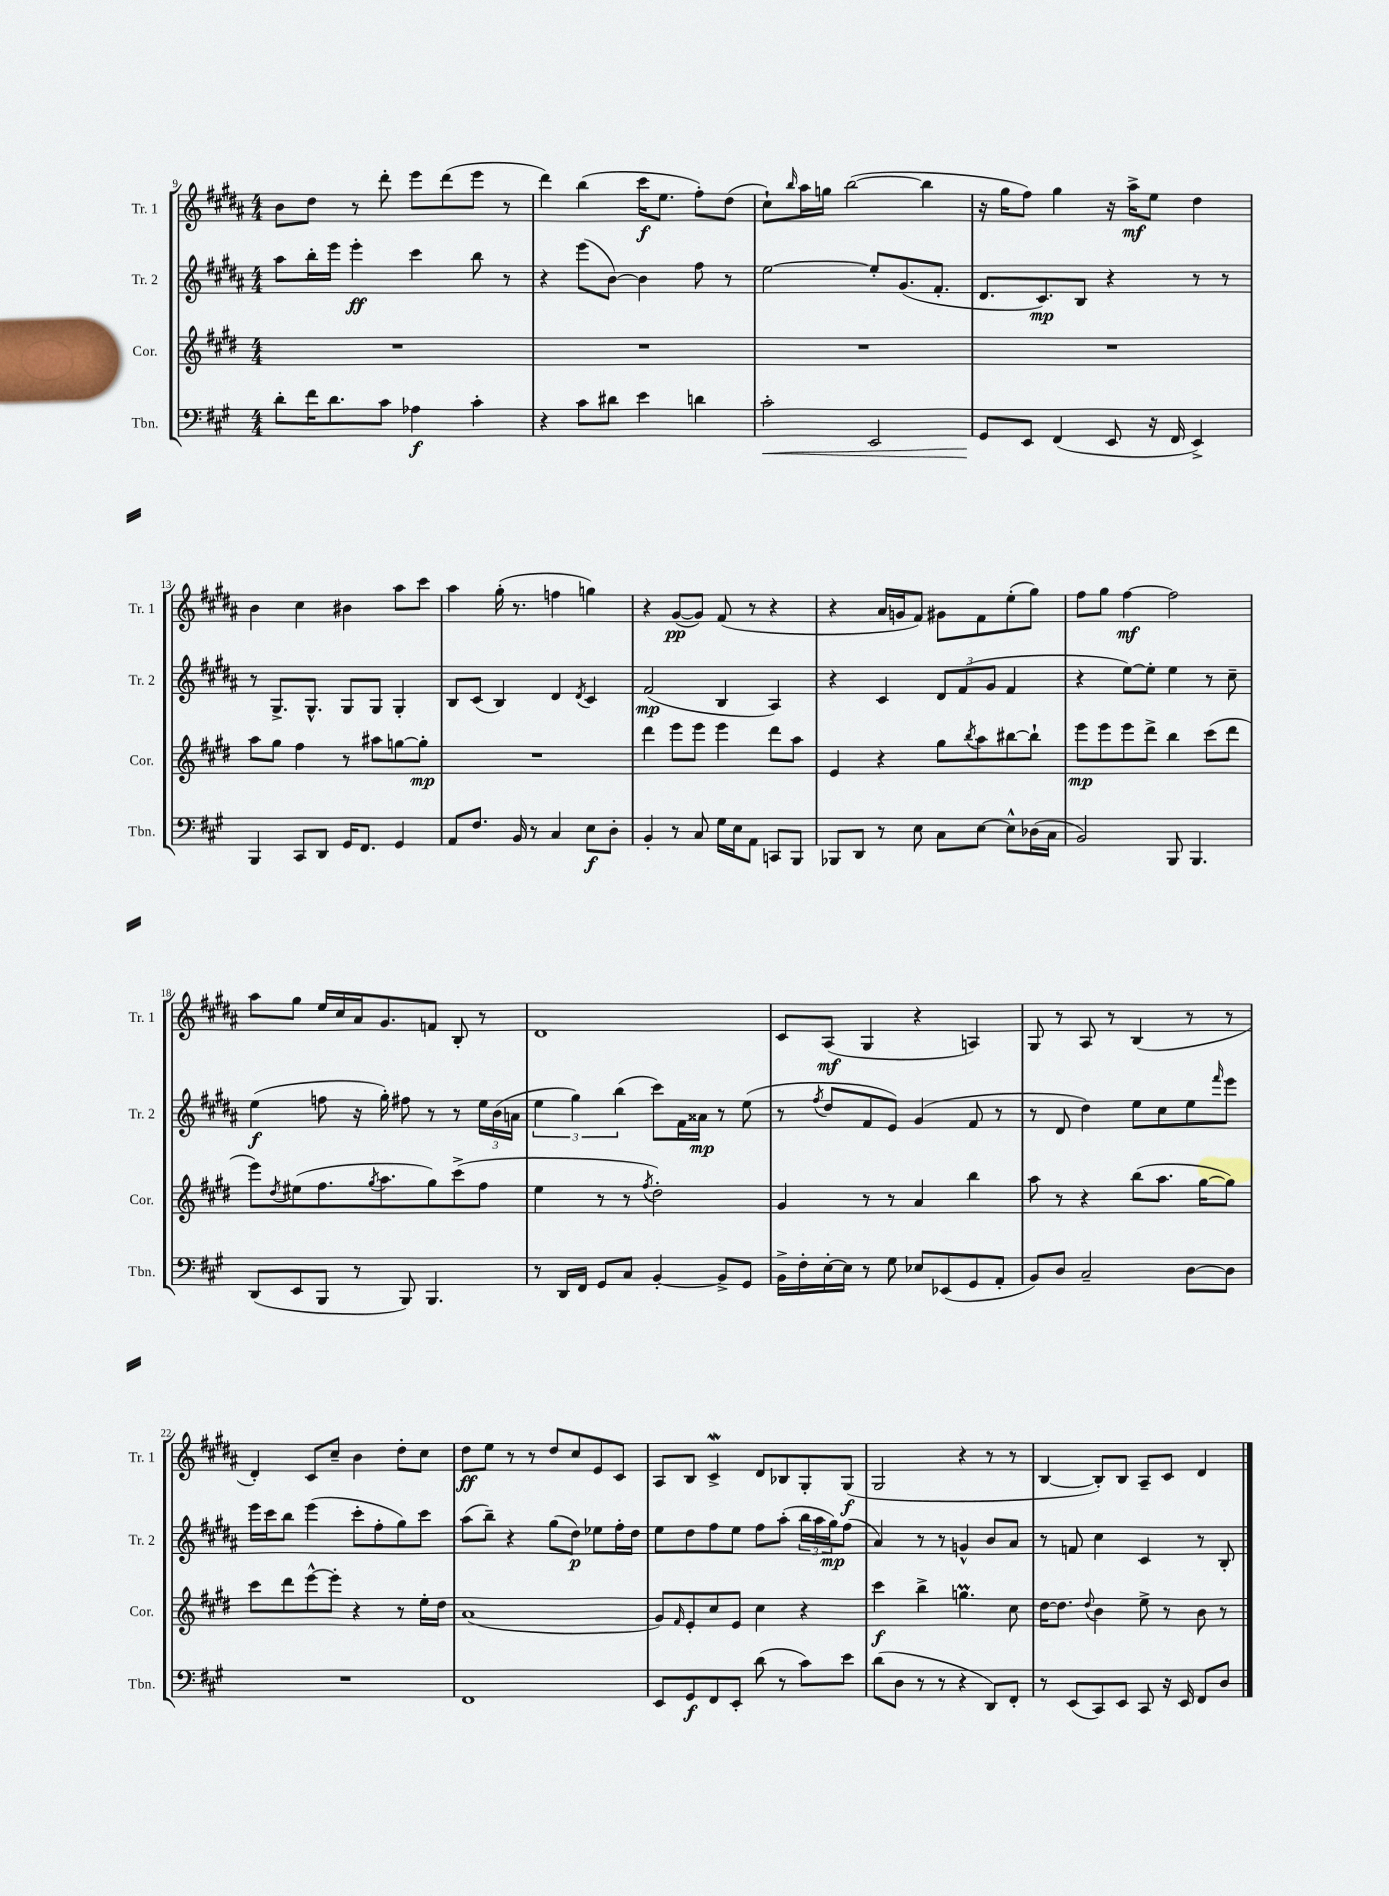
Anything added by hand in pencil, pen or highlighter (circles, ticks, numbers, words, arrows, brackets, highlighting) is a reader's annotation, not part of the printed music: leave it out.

**kern	**dynam	**kern	**dynam	**kern	**dynam	**kern	**dynam
*part4	*part4	*part3	*part3	*part2	*part2	*part1	*part1
*staff4	*staff4	*staff3	*staff3	*staff2	*staff2	*staff1	*staff1
*I"Tbn.	*	*I"Cor.	*	*I"Tr. 2	*	*I"Tr. 1	*
*I'Tbn.	*	*I'Cor.	*	*I'Tr. 2	*	*I'Tr. 1	*
*clefF4	*	*clefG2	*	*clefG2	*	*clefG2	*
*k[f#c#g#]	*	*k[f#c#g#d#]	*	*k[f#c#g#d#a#]	*	*k[f#c#g#d#a#]	*
*M4/4	*	*M4/4	*	*M4/4	*	*M4/4	*
=9	=9	=9	=9	=9	=9	=9	=9
8d'\L	.	1r	.	8aa#\L	.	8b\L	.
16f#\K	.	.	.	16bb'\L	.	8dd#\J	.
8.d\	.	.	.	16eee\JJ	.	.	.
.	.	.	.	4eee'\	ff	8r	.
8c#\J	.	.	.	.	.	8ddd#'\	.
4A-X\	f	.	.	4ccc#\	.	8eee\L	.
.	.	.	.	.	.	(8ddd#\	.
4c#'\	.	.	.	8bb\	.	8eee\J	.
.	.	.	.	8r	.	8r	.
=10	=10	=10	=10	=10	=10	=10	=10
4r	.	1r	.	4r	.	4ddd#\)	.
8c#\L	.	.	.	(8eee\L	.	(4bb\	.
8d#X\J	.	.	.	[8b\J)	.	.	.
4e\	.	.	.	4b\]	.	16ccc#\KL	f
.	.	.	.	.	.	8.ee\J	.
4dn\	.	.	.	8ff#\	.	8ff#'\L)	.
.	.	.	.	8r	.	(8dd#\J	.
=11	=11	=11	=11	=11	=11	=11	=11
!	!LO:HP:b	!	!	!	!	!	!
2c#'\	<	1r	.	[2ee\	.	8cc#`\L)	.
.	.	.	.	.	.	16qqbb/	.
.	.	.	.	.	.	16aa#\L	.
.	.	.	.	.	.	16ggn\JJ	.
.	.	.	.	.	.	([2bb\	.
2EE/	.	.	.	8ee'/L]	.	.	.
.	.	.	.	(8.g#/	.	.	.
.	.	.	.	.	.	4bb\]	.
.	.	.	.	8.f#'/J	.	.	.
=12	=12	=12	=12	=12	=12	=12	=12
8GG#/L	.	1r	.	8.d#/L	.	16r	.
.	.	.	.	.	.	16gg#\KL	.
8EE/J	[	.	.	.	.	8ff#\J)	.
.	.	.	.	8.c#/)	mp	.	.
(4FF#/	.	.	.	.	.	4gg#\	.
.	.	.	.	8B/J	.	.	.
8EE/	.	.	.	4r	.	16r	.
.	.	.	.	.	.	16aa#^\KL	mf
16r	.	.	.	.	.	8ee\J	.
16FF#/	.	.	.	.	.	.	.
4EE^/)	.	.	.	8r	.	4dd#\	.
.	.	.	.	8r	.	.	.
!!LO:LB:g=z
=13	=13	=13	=13	=13	=13	=13	=13
4BBB/	.	8aa\L	.	8r	.	4b\	.
.	.	8gg#\J	.	8.G#^/L	.	.	.
8CC#/L	.	4ff#\	.	.	.	4cc#\	.
.	.	.	.	8.G#^^/J	.	.	.
8DD/J	.	.	.	.	.	.	.
16GG#/KL	.	8r	.	8G#/L	.	4b#X\	.
8.FF#/J	.	.	.	.	.	.	.
.	.	8aa#X\L	.	8G#/J	.	.	.
4GG#/	.	[8ggn\	.	4G#'/	.	8aa#\L	.
.	.	8gg'\J]	mp	.	.	8ccc#\J	.
=14	=14	=14	=14	=14	=14	=14	=14
8AA/L	.	1r	.	8B/L	.	4aa#\	.
8.F#/J	.	.	.	(8c#/J	.	.	.
.	.	.	.	4B/)	.	(16gg#'\	.
16BB/	.	.	.	.	.	8.r	.
8r	.	.	.	.	.	.	.
4C#/	.	.	.	4d#/	.	4ffn\	.
.	.	.	.	8qd#/	.	.	.
8E\L	f	.	.	4c#/	.	4ggn\)	.
8D'\J	.	.	.	.	.	.	.
=15	=15	=15	=15	=15	=15	=15	=15
4BB'/	.	4ddd#\	.	(2f#/	mp	4r	.
8r	.	8eee\L	.	.	.	([8g#/L	pp
8C#/	.	8eee\J	.	.	.	8g#/J])	.
16G#\LL	.	4eee\	.	4B/	.	(8f#/	.
16E\J	.	.	.	.	.	.	.
8AA\J	.	.	.	.	.	8r	.
8CCn/L	.	8ddd#\L	.	4A#/)	.	4r	.
8BBB/J	.	8aa\J	.	.	.	.	.
=16	=16	=16	=16	=16	=16	=16	=16
8BBB-X/L	.	4e/	.	4r	.	4r	.
8DD/J	.	.	.	.	.	.	.
8r	.	4r	.	4c#/	.	16a#/LL	.
.	.	.	.	.	.	16gn/J	.
8E\	.	.	.	.	.	8f#/J)	.
8C#\L	.	8gg#\L	.	12d#/L	.	8g#X\L	.
.	.	.	.	(12f#/	.	.	.
.	.	8qbb/	.	.	.	.	.
[8E\J	.	8aa\	.	.	.	8f#\	.
.	.	.	.	12g#/J	.	.	.
8E^^\L]	.	[8bb#X\	.	4f#/	.	(8ee'\	.
(16D-X\L	.	8bb#`\J]	.	.	.	8gg#\J)	.
16C#\JJ	.	.	.	.	.	.	.
=17	=17	=17	=17	=17	=17	=17	=17
2BB/)	.	8eee\L	mp	4r	.	8ff#\L	.
.	.	8eee\	.	.	.	8gg#\J	.
.	.	8eee\	.	[8ee\L)	.	[4ff#\	mf
.	.	8ddd#^\J	.	8ee'\J]	.	.	.
8BBB/	.	4bb\	.	4ee\	.	2ff#\]	.
4.BBB/	.	.	.	.	.	.	.
.	.	(8ccc#\L	.	8r	.	.	.
.	.	8ddd#\J	.	8cc#~\	.	.	.
!!LO:LB:g=z
=18	=18	=18	=18	=18	=18	=18	=18
(8DD/L	.	8eee\L)	.	(4ee\	f	8aa#\L	.
.	.	8qdd#/	.	.	.	.	.
8EE/	.	(8ee#X\	.	.	.	8gg#\J	.
8BBB/J	.	8.ff#\	.	8ffn\	.	16ee/LL	.
.	.	.	.	.	.	16cc#/	.
8r	.	.	.	16r	.	16a#/J	.
.	.	8qgg#/	.	.	.	.	.
.	.	8.aa\	.	16gg#'\)	.	8.g#/	.
8BBB/)	.	.	.	8ff#X\	.	.	.
4.BBB/	.	8gg#\)	.	8r	.	8fn/J	.
.	.	(8ccc#^\	.	8r	.	8B'/	.
.	.	8ff#\J	.	24ee\LL	.	8r	.
.	.	.	.	(24b\	.	.	.
.	.	.	.	24an\JJ	.	.	.
=19	=19	=19	=19	=19	=19	=19	=19
8r	.	4ee\	.	6ee\	.	1d#	.
16DD/LL	.	.	.	.	.	.	.
.	.	.	.	6gg#\)	.	.	.
16FF#/JJ	.	.	.	.	.	.	.
8GG#/L	.	8r	.	.	.	.	.
.	.	.	.	(6bb\	.	.	.
8C#/J	.	8r	.	.	.	.	.
.	.	8qff#/	.	.	.	.	.
[4BB'/	.	2dd#'\)	.	8ccc#\L)	.	.	.
.	.	.	.	16f#\L	.	.	.
.	.	.	.	16a##X\JJ	mp	.	.
8BB^/L]	.	.	.	8r	.	.	.
8GG#/J	.	.	.	(8ee\	.	.	.
=20	=20	=20	=20	=20	=20	=20	=20
16BB^\LL	.	4g#/	.	8r	.	8c#/L	.
16F#'\	.	.	.	.	.	.	.
.	.	.	.	8qff#/	.	.	.
[16E'\	.	.	.	8dd#/L	.	(8A#/J	mf
16E\JJ]	.	.	.	.	.	.	.
8r	.	8r	.	8f#/	.	4G#/	.
8G#\	.	8r	.	8e/J)	.	.	.
8E-X/L	.	4a/	.	(4g#/	.	4r	.
(8EE-X/	.	.	.	.	.	.	.
8GG#/	.	4bb\	.	8f#/	.	4An/)	.
8AA'/J	.	.	.	8r	.	.	.
=21	=21	=21	=21	=21	=21	=21	=21
8BB/L)	.	8aa\	.	8r	.	8G#/	.
8D/J	.	8r	.	8d#/	.	8r	.
2C#~/	.	4r	.	4dd#\)	.	8A#/	.
.	.	.	.	.	.	8r	.
.	.	(8bb\L	.	8ee\L	.	(4B/	.
.	.	8.aa\J	.	8cc#\	.	.	.
[8D\L	.	.	.	8ee\	.	8r	.
.	.	[16gg#\KL	.	.	.	.	.
.	.	.	.	16qqfff#/	.	.	.
8D\J]	.	8gg#\J])	.	8eee\J	.	8r	.
!!LO:LB:g=z
=22	=22	=22	=22	=22	=22	=22	=22
1r	.	8ccc#\L	.	16eee\LL	.	4d#'/)	.
.	.	.	.	16ccc#\J	.	.	.
.	.	8ddd#\	.	8bb\J	.	.	.
.	.	[8eee^^\	.	(4eee\	.	8c#/L	.
.	.	8eee'\J]	.	.	.	8cc#~/J	.
.	.	4r	.	8ccc#'\L	.	4b\	.
.	.	.	.	8ff#'\	.	.	.
.	.	8r	.	8gg#\)	.	8dd#'\L	.
.	.	16ee'\LL	.	8ccc#\J	.	8cc#\J	.
.	.	16dd#\JJ	.	.	.	.	.
=23	=23	=23	=23	=23	=23	=23	=23
1FF#	.	(1a	.	(8aa#\L	.	8dd#\L	ff
.	.	.	.	8bb~\J)	.	8ee\J	.
.	.	.	.	4r	.	8r	.
.	.	.	.	.	.	8r	.
.	.	.	.	(8gg#\L	.	8dd#/L	.
.	.	.	.	8dd#\J)	p	8cc#/	.
.	.	.	.	8ee-X\L	.	8e/	.
.	.	.	.	16ff#'\L	.	8c#/J	.
.	.	.	.	16dd#\JJ	.	.	.
=24	=24	=24	=24	=24	=24	=24	=24
8EE/L	.	8g#/L)	.	8ee\L	.	8A#/L	.
.	.	16qqf#/	.	.	.	.	.
8GG#/	f	8e'/	.	8dd#\	.	8B/J	.
8FF#/	.	8cc#/	.	8ff#\	.	4c#W^/	.
8EE'/J	.	8e/J	.	8ee\J	.	.	.
(8d\	.	4cc#\	.	8ff#\L	.	8d#/L	.
8r	.	.	.	(8aa#'\J	.	8B-X/	.
8c#\L)	.	4r	.	24bb\LL	.	8G#'/	.
.	.	.	.	24aa#\	.	.	.
.	.	.	.	24gg#\J)	mp	.	.
8e\J	.	.	.	(8ff#\J	.	(8G#/J	f
=25	=25	=25	=25	=25	=25	=25	=25
(8d\L	.	4ccc#\	f	4a#/)	.	2G#/	.
8D\J	.	.	.	.	.	.	.
8r	.	4bb^\	.	8r	.	.	.
8r	.	.	.	8r	.	.	.
4r	.	4.ggnM\	.	4gn^^/	.	4r	.
8DD/L)	.	.	.	8b/L	.	8r	.
8FF#'/J	.	8cc#\	.	8a#/J	.	8r	.
=26	=26	=26	=26	=26	=26	=26	=26
8r	.	[16dd#\KL	.	8r	.	[4B/	.
.	.	8.dd#\J]	.	.	.	.	.
(8EE/L	.	.	.	8fn/	.	.	.
.	.	8qqdd#/	.	.	.	.	.
8CC#/)	.	4b\	.	4cc#\	.	8B'/L])	.
8EE/J	.	.	.	.	.	8B/J	.
8CC#/	.	8ee^\	.	4c#/	.	8A#~/L	.
16r	.	8r	.	.	.	8c#/J	.
16EE/	.	.	.	.	.	.	.
8FF#/L	.	8b\	.	8r	.	4d#/	.
8D/J	.	8r	.	8B'/	.	.	.
==	==	==	==	==	==	==	==
*-	*-	*-	*-	*-	*-	*-	*-
